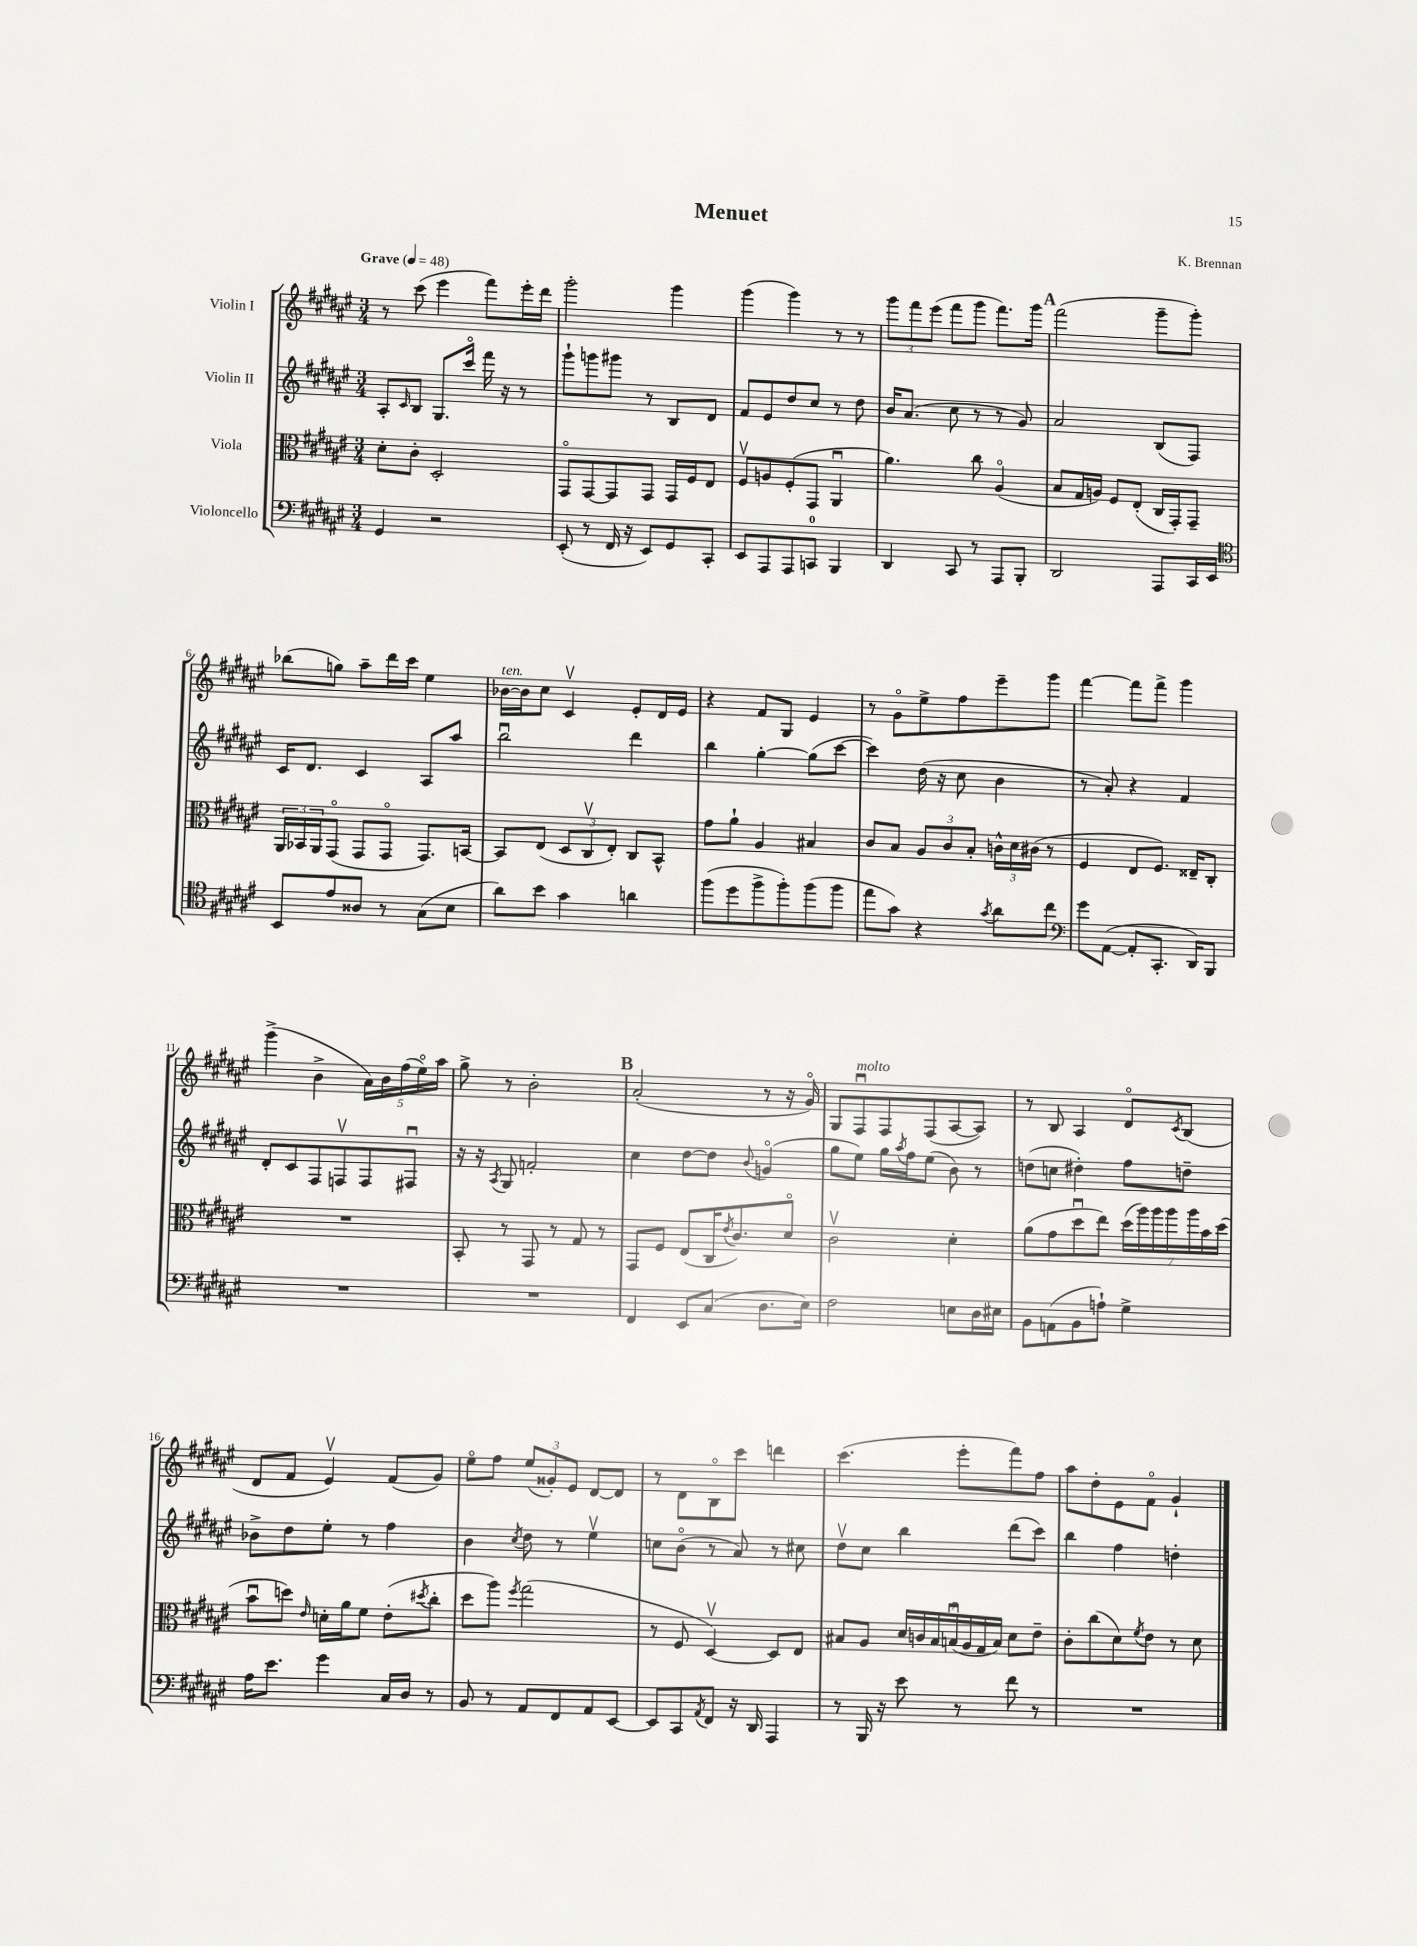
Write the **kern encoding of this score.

**kern	**kern	**kern	**kern
*staff4	*staff3	*staff2	*staff1
*clefF4	*clefC3	*clefG2	*clefG2
*k[f#c#g#d#a#e#]	*k[f#c#g#d#a#e#]	*k[f#c#g#d#a#e#]	*k[f#c#g#d#a#e#]
*M3/4	*M3/4	*M3/4	*M3/4
*MM48	*MM48	*MM48	*MM48
4GG#/	8d#'\L	8A#'/L	8r
.	.	16qqc#/	.
.	8c#'\J	8B/J	(8ccc#\
2r	2D#'/	8.G#/L	4eee#\
.	.	16ccc#o/Jk	.
.	.	16fff#\	8fff#\L)
.	.	16r	.
.	.	8r	16eee#'\L
.	.	.	16ddd#\JJ
=	=	=	=
(8EE#'/	8GG#o/L	8ggg#`\L	2ggg#'\
8r	[8GG#/	8ggg\	.
16FF#/	8GG#/]	8ggg#\J	.
16r	.	.	.
8EE#/L)	8GG#/J	8r	.
8GG#/	16GG#/LL	8B/L	4ggg#\
.	16F#/J	.	.
8CC#'/J	8E#/J	8d#/J	.
=	=	=	=
8EE#/L	8F#v/L	8f#/L	(4ggg#\
8AAA#/	8A/	8e#/	.
8AAA#/	(8F#'/	8dd#/	4ggg#\)
8CC/J	8GG#/J	8cc#/J	.
4BBB/	4AA#u/	8r	8r
.	.	8dd#\	8r
=	=	=	=
4DD#/	4.a#\)	16b/LK	12ggg#\L
.	.	(8.a#/J	.
.	.	.	12fff#\
.	.	.	(12eee#\J
8CC#/	.	8cc#\	8fff#\L
8r	8cc#\	8r	8ggg#\J
8AAA#/L	(4A#o/	8r	8.fff#\L)
8BBB'/J	.	8g#/)	.
.	.	.	16ggg#\Jk
=	=	=	=
2DD#/	8B/L	2a#/	(2fff#\
.	16G#/L	.	.
.	16A/JJ)	.	.
.	8F#/L	.	.
.	(8E#'/J	.	.
8AAA#/L	16C#/LL	(8B/L	8ggg#~\L
.	16GG#'/J)	.	.
16CC#/L	8GG#~/J	8F#/J)	8ggg#'\J)
16EE#/JJ	.	.	.
=	=	=	=
*clefC4	*	*	*
8BB/L	24AA#/LL	16c#/LK	(8bb-\L
.	24BB-/	.	.
.	.	8.d#/J	.
.	24AA#/J	.	.
8e#/	(8GG#o/J	.	8gg\J)
8A##/J	8GG#/L	4c#/	8aa#~\L
8r	8GG#o/J	.	16ddd#\L
.	.	.	16ccc#\JJ
(8G#\L	8.GG#/L)	8A#/L	4ee#\
8B\J	.	8aa#/J	.
.	[16BB/Jk	.	.
=	=	=	=
8a#\L)	8BB/]L	2bbu\	[16b-\LL
.	.	.	16b-\]J
8b\J	(8E#/J	.	8cc#\J
4g#\	12D#/L	.	4c#v/
.	12C#v/	.	.
.	12E#'/J)	.	.
4a\	8C#/L	4ddd#\	8e#'/L
.	8BB^^/J	.	16d#/L
.	.	.	16e#/JJ
=	=	=	=
(8ff#\L	8g#\L	4bb\	4r
8dd#\	8a#`\J	.	.
8ff#^\	4A#/	[4gg#'\	8f#/L
8ff#'\)	.	.	8G#/J
(8ff#\	4B#/	(8gg#\]L	4e#/
8ff#\J	.	[8ccc#\J	.
=	=	=	=
8ee#\L	8c#/L	4ccc#\])	8r
8g#\J)	8B/J	.	8g#o\L
4r	12A#/L	(16dd#\	8ee#^\
.	.	16r	.
.	12c#/	.	.
.	.	8cc#\	8ff#\
.	12B'/J	.	.
8qg#/	.	.	.
8a#\L	24c^^\LL	4b\	8eee#~\
.	24d#\	.	.
.	(24c#\JJ	.	.
8cc#\J	8r	.	8ggg#\J
=	=	=	=
*clefF4	*	*	*
8g#\L	4F#/	8r	[4fff#\
([8AA#\J	.	8a#'/)	.
8AA#'/]L	8E#/L	4r	8fff#\]L
8.CC#'/J	8.F#/J)	.	8fff#^\J
.	.	4f#/	4ggg#\
16DD#/LK)	16E##~/LK	.	.
8BBB/J	8C#'/J	.	.
=	=	=	=
2.r	2.r	8d#'/L	(4ggg#^\
.	.	8c#/	.
.	.	8F#/	4b^\
.	.	8Fv/	.
.	.	8F/	20a#\LL)
.	.	.	20b\
.	.	.	(20ff#\
.	.	8F#u/J	.
.	.	.	20ee#o\)
.	.	.	20aa#\JJ
=	=	=	=
2.r	8BB'/	16r	8gg#^\
.	.	16r	.
.	.	8qA#/	.
.	8r	8G#/	8r
.	8GG#/	2f'/	2b'\
.	8r	.	.
.	8G#/	.	.
.	8r	.	.
=	=	=	=
4FF#/	8GG#/L	4cc#\	(2a#'/
.	8F#/J	.	.
8EE#/L	(8E#/L	[8dd#\L	.
(8C#/J	16C#/K	8dd#\]J	.
.	8qe#/	.	.
.	8.c#/)	.	.
.	.	8qqb/	.
8.D#\L	.	(4go/	8r
.	8d#o/J	.	16r
16E#\Jk)	.	.	16g#o/)
=	=	=	=
2F#\	2c#v\	8gg#\L	8G#/L
.	.	8ee#\J)	8F#u/
.	.	16gg#\LL	8F#/
.	.	8qaa#/	.
.	.	16ff#\J	.
.	.	(8ee#\J	(8F#/
8E\L	4d#'\	8b\)	[8A#/
16D#\L	.	8r	8A#/]J)
16E#\JJ	.	.	.
=	=	=	=
8BB\L	(8a#\L	(8dd\L	8r
(8AA\	8g#\	8cc\J	8B/
8BB\	8dd#u\	4dd#'\)	4A#/
8A`\J)	8ee#\J)	.	.
4G#^\	(28dd#\LL	8ff#\L	8d#o/L
.	28aa#\)	.	.
.	28aa#\	.	.
.	28aa#\	.	.
.	.	.	8qc#/
.	.	8dd~\J	(8B/J
.	28aa#\	.	.
.	28b\	.	.
.	(28dd#\JJ	.	.
=	=	=	=
16A#\LK	8bu\L	8b-^\L	8d#/L
8.e#\J	.	.	.
.	8dd\J)	8dd#\	8f#/J
.	16qqe#/	.	.
4g#\	16d'\LL	8ee#'\J	4e#v/)
.	16a#\J	.	.
.	8f#\J	8r	.
16C#/LL	(8e#'\L	4ff#\	(8f#/L
16D#/JJ	.	.	.
.	8qdd#/	.	.
8r	8cc#'\J	.	8g#/J)
=	=	=	=
8BB/	8dd#\L	4b\	8ee#o\L
8r	8aa#\J)	.	8ff#\J
.	8qff#/	8qcc#/	.
8AA#/L	(2gg#\	8dd#\	(12ee#/L
.	.	.	12g##'/)
8FF#/	.	8r	.
.	.	.	12e#/J
8AA#/	.	4ee#v\	[8d#/L
[8EE#/J	.	.	8d#/]J
=	=	=	=
8EE#/]L	8r	8cc\L	8r
8CC#/	8F#/	(8bo\J	8d#\L
8qAA#/	.	.	.
8FF#/J	[4D#v/)	8r	8Bo\
16r	.	8a#/)	8ccc#\J
16DD#/	.	.	.
4AAA#/	8D#/]L	8r	4ddd\
.	8E#/J	8cc#\	.
=	=	=	=
8r	8B#/L	8dd#v\L	(4.ccc#\
16BBB/	8A#/J	8cc#\J	.
16r	.	.	.
8e#\	28d#/LL	4bb\	.
.	28c/	.	.
.	28B#/	.	.
.	(28Bu/	.	.
8r	.	.	8eee#'\L
.	28A#/	.	.
.	28G#/	.	.
.	28B/JJ)	.	.
8f#\	8d#\L	(8ddd#\L	8fff#\)
8r	8e#~\J	8ccc#\J)	8ff#\J
=	=	=	=
2.r	8c#'\L	4bb\	8aa#\L
.	(8cc#\	.	8dd#'\
.	8d#\)	4ff#\	8e#\
.	8qf#/	.	.
.	8e#\J	.	8f#o\J
.	8r	4dd'\	4g#`/
.	8d#\	.	.
==	==	==	==
*-	*-	*-	*-
